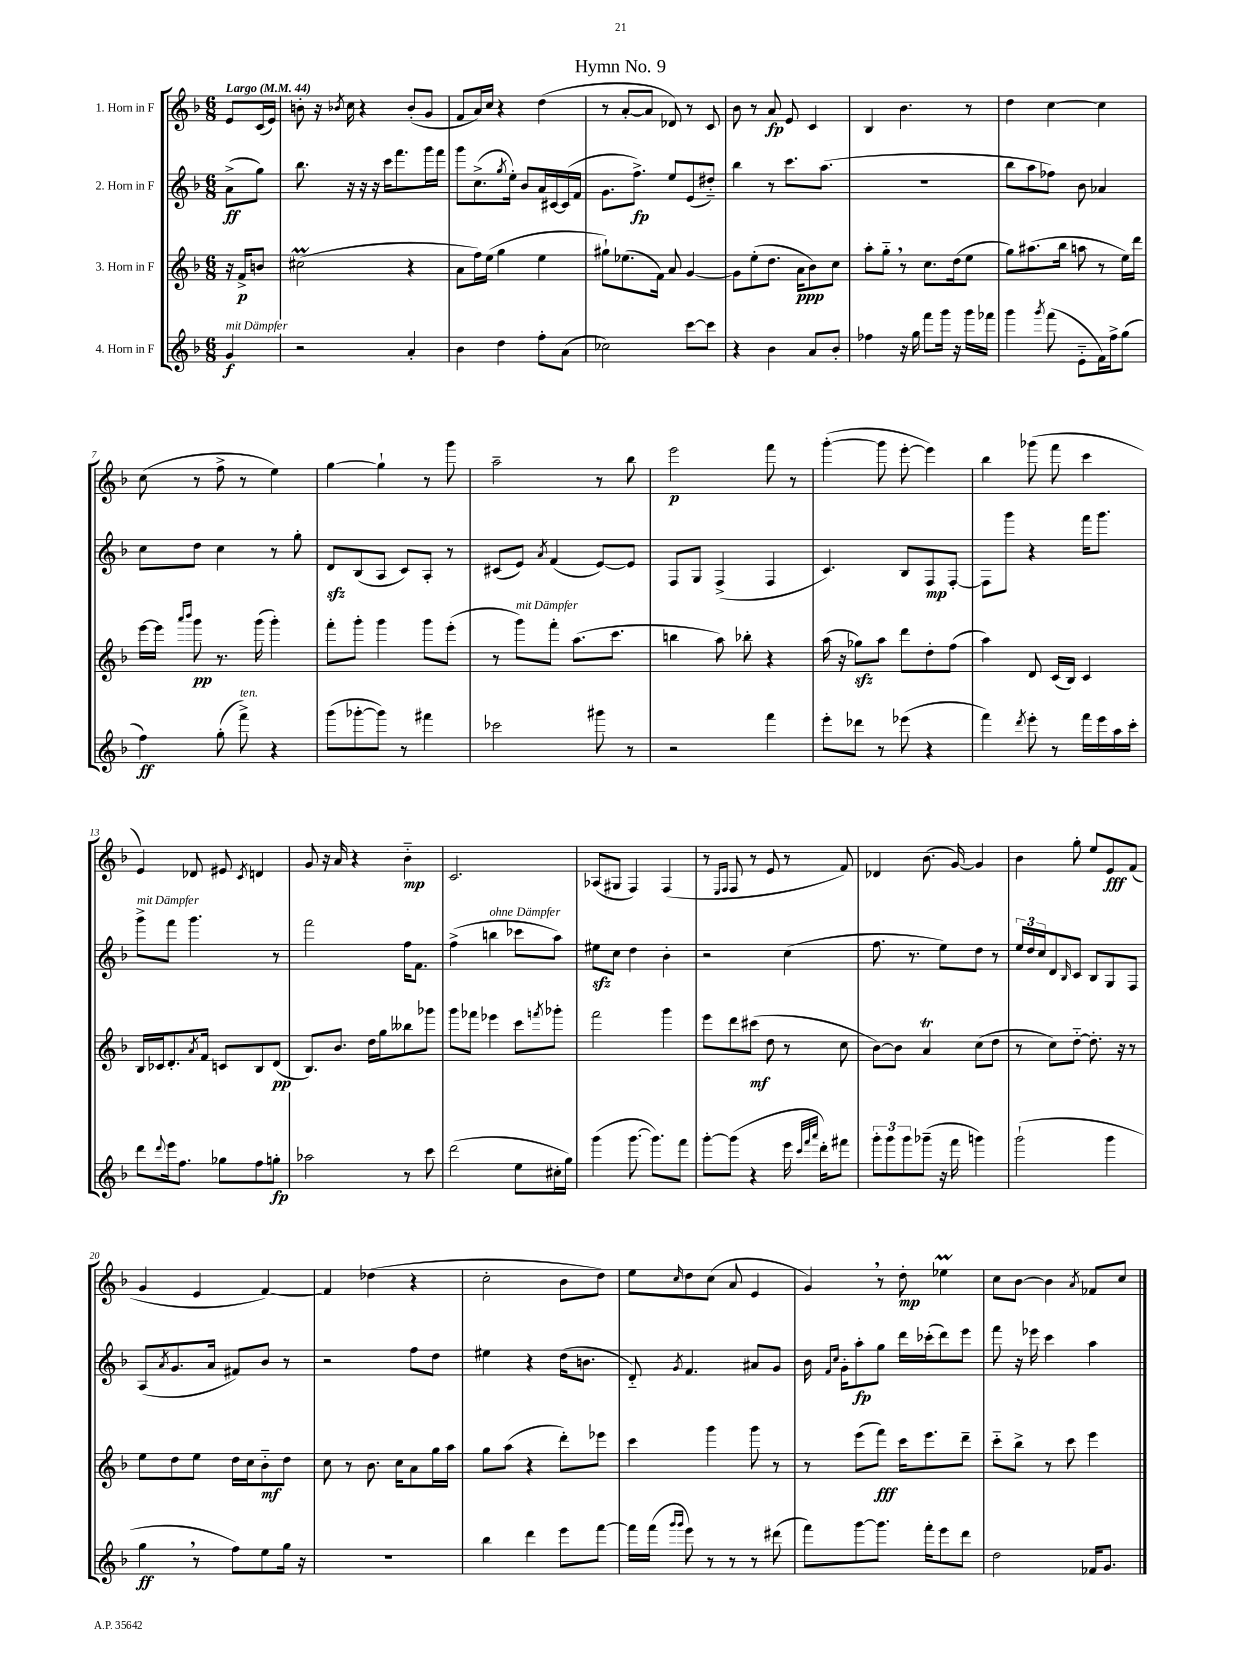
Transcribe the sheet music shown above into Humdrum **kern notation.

**kern	**kern	**kern	**kern
*staff4	*staff3	*staff2	*staff1
*clefG2	*clefG2	*clefG2	*clefG2
*k[b-]	*k[b-]	*k[b-]	*k[b-]
*M6/8	*M6/8	*M6/8	*M6/8
*MM44	*MM44	*MM44	*MM44
4g	16r	(8a^	8e
.	16f^	.	.
.	8b	8gg)	(16c
.	.	.	16e)
=	=	=	=
2r	(2cc#	8.bb-	8b'
.	.	.	16r
.	.	.	8qb-
.	.	16r	16cc
.	.	16r	4r
.	.	16r	.
.	.	16ccc	.
.	.	8.fff	.
4a'	4r	.	(8b-'
.	.	16ggg	8g
.	.	16fff	.
=	=	=	=
4b-	8a	8ggg	8f
.	16ff)	(8.cc^	16a)
.	(16ee	.	16cc
4dd	4gg	.	4r
.	.	8qgg	.
.	.	16ee')	.
.	.	8b-	.
8ff'	4ee	16a	(4dd
.	.	[16c#	.
(8a	.	(16c#]	.
.	.	16f	.
=	=	=	=
2cc-)	8gg#`)	8.g	8r
.	(8.ee-	.	[8a'
.	.	8.ff^)	.
.	.	.	8a]
.	16f)	.	.
.	8a	8ee	8d-)
[8ccc	[4g	(8e	8r
8ccc]	.	8dd#'~)	8c
=	=	=	=
4r	8g]	4bb-	8b-
.	(8ee'	.	8r
4b-	8.dd	8r	8a
.	.	8.ccc	8e
.	16a	.	.
8a	8b-)	.	4c
.	.	(8.aa	.
8b-'	8cc	.	.
=	=	=	=
4ff-	8aa'	2.r	4B-
.	8gg'~	.	.
16r	8r	.	4.b-
16gg	.	.	.
8fff	8.cc	.	.
16ggg	.	.	.
16r	(16dd	.	.
16ggg	8ee	.	8r
16fff-	.	.	.
=	=	=	=
4ggg	8gg)	8bb-	4dd
.	(8.aa#	8aa	.
8qggg	.	.	.
(8fff	.	8ff-)	[4cc
.	16bb-	.	.
8e'~	8aa	8b-	.
16f)	8r	4a-	4cc]
16ff^	.	.	.
(8gg	16ee)	.	.
.	16ddd	.	.
=	=	=	=
4ff)	[16eee	8cc	(8cc
.	16eee]	.	.
.	16qqaaa	.	.
.	16qqbbb-	.	.
.	8ggg	8dd	8r
(8gg'	8.r	4cc	8ff^
8fff^)	.	.	8r
.	(16ggg	.	.
4r	4ggg')	8r	4ee)
.	.	8gg'	.
=	=	=	=
(8ggg	8fff'	8d	[4gg
[8ggg-'	8ggg'	(8B-	.
8ggg-])	4ggg	8A	4gg`]
8r	.	8c)	.
4fff#	8ggg	8A'	8r
.	(8eee'	8r	8ggg
=	=	=	=
2ccc-	8r	(8c#	2aa~
.	8ggg)	8e)	.
.	.	8qa	.
.	8fff'	(4f	.
.	(8.aa	.	.
8ggg#	.	[8e)	8r
.	8.ccc	.	.
8r	.	8e]	8bb-
=	=	=	=
2r	4bb	8F	2eee
.	.	8G	.
.	8aa)	(4F^	.
.	8bb-'	.	.
4fff	4r	4F	8fff
.	.	.	8r
=	=	=	=
8eee'	(16aa	4.c)	([4ggg'
.	16r	.	.
8ddd-	8gg-)	.	.
8r	8aa	.	8ggg]
(8eee-	8ddd	8B-	[8eee'
4r	8dd'	8F	4eee])
.	(8ff	[8F'	.
=	=	=	=
4fff)	4aa)	8F]	4bb-
.	.	8ggg	.
8qddd	.	.	.
8eee'	8d	4r	(8ggg-
8r	(16c	.	8fff
.	16B-)	.	.
16fff	4c	16fff	4ccc
16eee	.	8.ggg	.
16aa	.	.	.
16ccc'	.	.	.
=	=	=	=
8ddd	16B-	8ggg^	4e)
.	16c-	.	.
8qqddd	.	.	.
16eee	8.d'	8fff	.
8.ff	.	.	.
.	.	4.ggg	8d-
.	8qa	.	.
.	16f	.	.
8gg-	8c	.	8e#
.	.	.	8qc
8ff	8B-	.	4d
8gg'	(8d	8r	.
=	=	=	=
2aa-	8.B-)	2fff	8g
.	.	.	16r
.	8.b-	.	16a
.	.	.	4r
.	16dd	.	.
.	16gg	.	.
8r	8bb--	16ff	4b-'~
.	.	8.f	.
8ccc	8ggg-	.	.
=	=	=	=
(2ddd	8ggg	(4ff^	2.c
.	8fff-	.	.
.	4eee-	4bb	.
8ee	8ccc	8ccc-	.
.	8qfff	.	.
16cc#'	8ggg-'	8aa)	.
16gg)	.	.	.
=	=	=	=
(4ggg	2fff	8ee#	(8A-
.	.	8cc	8G#
[8.ggg	.	4dd	4F)
8.ggg])	.	.	.
.	4ggg	4b-'	(4F
8fff	.	.	.
=	=	=	=
[8ggg'	8eee	2r	8r
.	.	.	16qqE
.	.	.	16qqF
(8ggg]	8ddd	.	8F
4r	(8ccc#	.	8r
.	8dd	.	8e
16eee	8r	(4cc	8r
32qqccc	.	.	.
32qqfff	.	.	.
32qqaaa	.	.	.
16ddd')	.	.	.
8fff#	8cc	.	8f)
=	=	=	=
12ggg'	[8b-)	8.ff	4d-
12ggg	.	.	.
.	8b-]	.	.
12ggg	.	.	.
.	.	8.r	.
(8ggg-~	4a	.	(8.b-
16r	.	8ee)	.
16fff	.	.	[16g)
4ggg)	(8cc	8dd	4g]
.	8dd	8r	.
=	=	=	=
(2ggg`	8r	24ee	4b-
.	.	24dd	.
.	.	24cc	.
.	8cc)	8d	.
.	.	16qqB-	.
.	[8dd'~	8c	8gg'
.	8.dd']	8B-	8ee
4ggg	.	8G	8e
.	16r	.	.
.	8r	8F	(8f
=	=	=	=
4gg	8ee	(8A	4g
.	.	8qa	.
.	8dd	8.g	.
8r	8ee	.	4e
.	.	16a	.
8ff)	16dd	8f#)	.
.	16cc	.	.
8ee	8b-'~	8b-	[4f)
16gg	8dd	8r	.
16r	.	.	.
=	=	=	=
2.r	8cc	2r	4f]
.	8r	.	.
.	8.b-	.	(4dd-
.	16cc	.	.
.	8a	8ff	4r
.	16gg	8dd	.
.	16aa	.	.
=	=	=	=
4bb-	8gg	4ee#	2cc'
.	(8aa	.	.
4ddd	4r	4r	.
8eee	8ddd')	(16dd	8b-
.	.	8.b	.
[8fff	8eee-	.	8dd)
=	=	=	=
16fff]	4ccc	8d'~)	8ee
(16fff	.	.	.
16qqggg	.	.	.
16qqggg	.	8qg	16qqcc
8eee)	.	4.f	8dd
8r	4ggg	.	(8cc
8r	.	.	8a
8r	8ggg	8a#	4e
(8ddd#	8r	8g	.
=	=	=	=
8fff)	8r	16b-	4g)
.	.	16qqf	.
.	.	16qqcc	.
.	.	16g'	.
[8ggg	(8eee	8aa'	.
8.ggg]	8fff)	8gg	8r
.	16ccc	16ddd	8dd'
16fff'	8.eee	(16ccc-'	.
8eee	.	8ddd)	4ee-
8ddd	8ddd~	8eee	.
=	=	=	=
2dd	8ccc'~	8fff	8cc
.	8bb-^	16r	[8b-
.	.	16eee-	.
.	8r	4ccc	4b-]
.	8ccc	.	.
.	.	.	8qa
16f-	4eee	4aa	8f-
8.g	.	.	.
.	.	.	8cc
==	==	==	==
*-	*-	*-	*-
